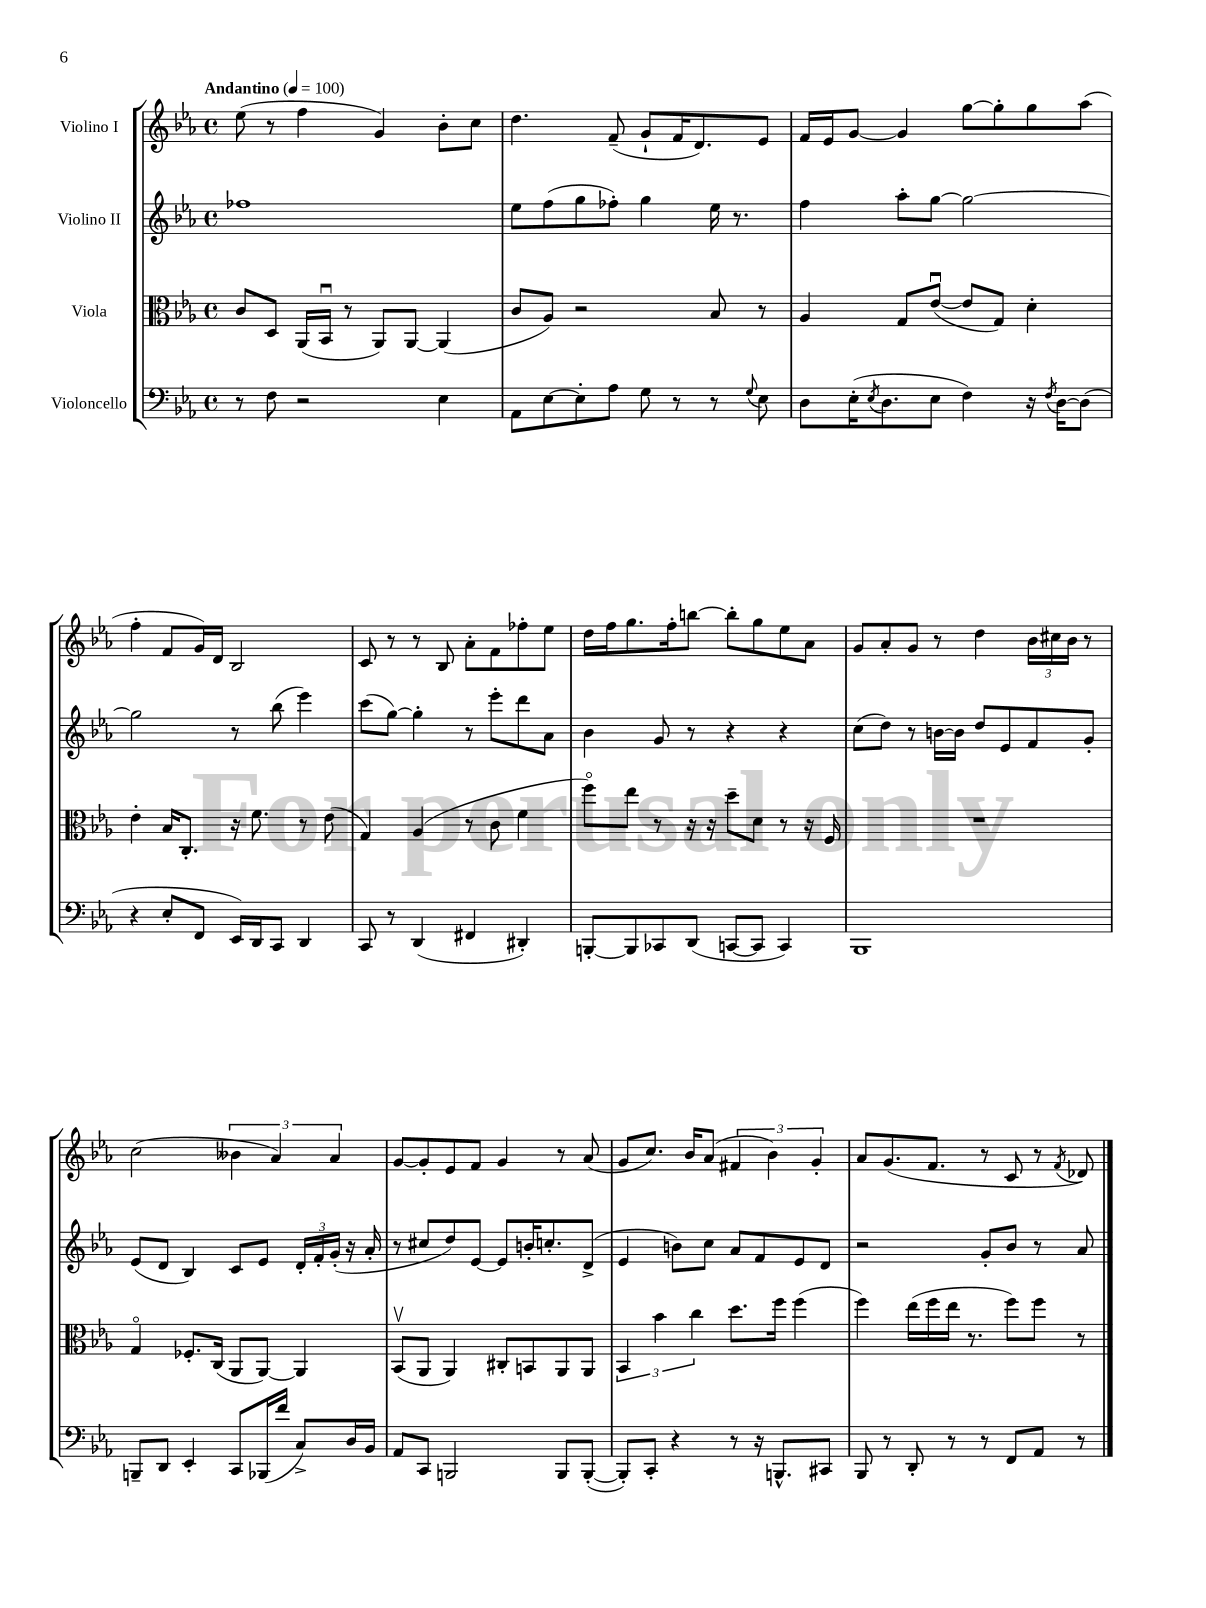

**kern	**kern	**kern	**kern
*staff4	*staff3	*staff2	*staff1
*clefF4	*clefC3	*clefG2	*clefG2
*k[b-e-a-]	*k[b-e-a-]	*k[b-e-a-]	*k[b-e-a-]
*M4/4	*M4/4	*M4/4	*M4/4
*met(c)	*met(c)	*met(c)	*met(c)
*MM100	*MM100	*MM100	*MM100
8r	8c	1ff-	(8ee-
8F	8D	.	8r
2r	(16AA-	.	4ff
.	16BB-u	.	.
.	8r	.	.
.	8AA-)	.	4g)
.	[8AA-	.	.
4E-	(4AA-]	.	8b-'
.	.	.	8cc
=	=	=	=
8AA-	8c	8ee-	4.dd
[8E-	8A-)	(8ff	.
8E-']	2r	8gg	.
8A-	.	8ff-')	(8f~
8G	.	4gg	8g`
8r	.	.	16f
.	.	.	8.d)
8r	8B-	16ee-	.
.	.	8.r	.
8qqG	.	.	.
8E-	8r	.	8e-
=	=	=	=
8D	4A-	4ff	16f
.	.	.	16e-
(16E-'	.	.	[8g
8qE-	.	.	.
8.D	.	.	.
.	8G	8aa-'	4g]
8E-	([8e-u	[8gg	.
4F)	8e-]	2gg_	[8gg
.	8G)	.	8gg']
16r	4d'	.	8gg
8qF	.	.	.
[16D	.	.	.
(8D]	.	.	(8aa-
=	=	=	=
4r	4e-'	2gg]	4ff'
8E-'	16B-	.	8f
.	8.C'	.	.
8FF	.	.	16g)
.	.	.	16d
16EE-)	16r	8r	2B-
16DD	8.f	.	.
8CC	.	(8bb-	.
4DD	8r	4eee-)	.
.	(8e-	.	.
=	=	=	=
8CC	4G)	(8ccc	8c
8r	.	[8gg)	8r
(4DD	(4A-	4gg']	8r
.	.	.	8B-
4FF#	8r	8r	8a-'
.	8c	8eee-'	8f
4DD#')	4f	8ddd	8ff-'
.	.	8a-	8ee-
=	=	=	=
[8BBB'	8ffo)	4b-	16dd
.	.	.	16ff
8BBB]	8ee-	.	8.gg
8CC-	8r	8g	.
.	.	.	16ff'
(8DD	16r	8r	[8bb
.	16r	.	.
[8CC	8dd~	4r	8bb']
8CC]	8d	.	8gg
4CC)	8r	4r	8ee-
.	16r	.	8a-
.	16F	.	.
=	=	=	=
1BBB-	1r	(8cc	8g
.	.	8dd)	8a-'
.	.	8r	8g
.	.	[16b	8r
.	.	16b]	.
.	.	8dd	4dd
.	.	8e-	.
.	.	8f	24b-
.	.	.	24cc#
.	.	.	24b-
.	.	8g'	8r
=	=	=	=
8BBB~	4Go	(8e-	(2cc
8DD	.	8d	.
4EE-'	8.F-'	4B-)	.
.	(16C	.	.
8CC	8AA-	8c	6b--
(16BBB-	[8AA-)	8e-	.
.	.	.	6a-)
16f	.	.	.
8C^)	4AA-]	24d'	.
.	.	24f'	.
.	.	(24g'	6a-
16D	.	16r	.
16BB-	.	16a-'	.
=	=	=	=
8AA-	(8BB-v	8r	[8g
8CC	8AA-	8cc#	8g']
2BBB	4AA-)	8dd)	8e-
.	.	[8e-	8f
.	8C#'	8e-]	4g
.	8BB	16b'	.
.	.	8.cc'	.
8BBB	8AA-	.	8r
([8BBB'	8AA-	(8d^	(8a-
=	=	=	=
8BBB'])	6BB-	4e-	8g
8CC'	.	.	8.cc)
.	6b-	.	.
4r	.	8b)	.
.	.	.	16b-
.	6cc	.	.
.	.	8cc	(8a-
8r	8.dd	8a-	6f#
16r	.	8f	.
.	.	.	6b-)
8.BBB^^	16ff	.	.
.	(4ff	8e-	.
.	.	.	6g'
8CC#	.	8d	.
=	=	=	=
8BBB-	4ff)	2r	8a-
8r	.	.	(8.g
8DD'	(16ee-	.	.
.	16ff	.	8.f
8r	16ee-	.	.
.	8.r	.	.
8r	.	8g'	8r
8FF	8ff)	8b-	8c
8AA-	8ff	8r	8r
.	.	.	8qf
8r	8r	8a-	8d-)
==	==	==	==
*-	*-	*-	*-
